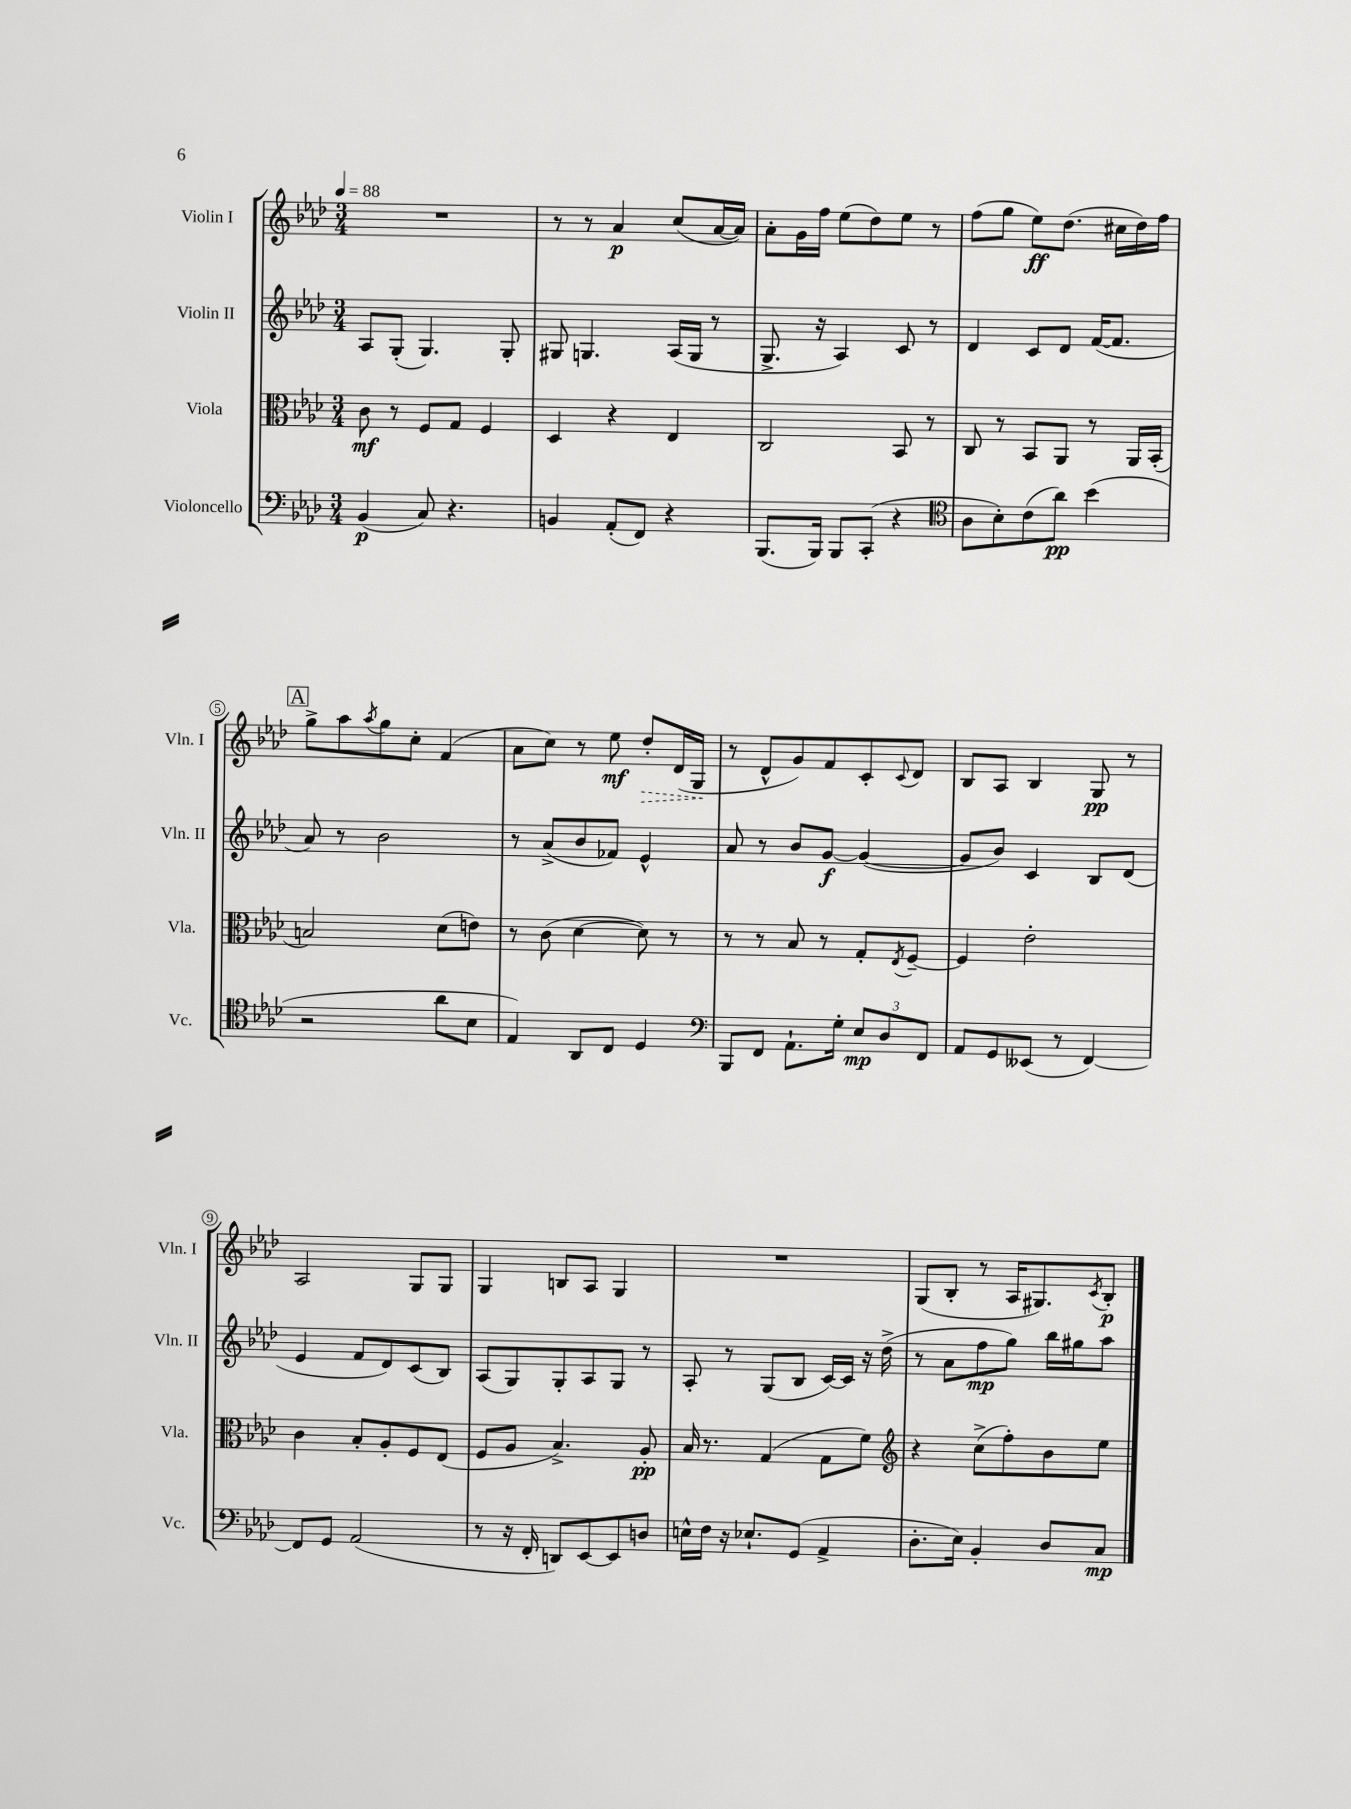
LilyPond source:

<<
\new StaffGroup <<
\new Staff = "s0" \with { instrumentName = "Violin I" shortInstrumentName = "Vln. I" } {
    \clef treble \key aes \major \numericTimeSignature \time 3/4 \tempo 4 = 88
    R2. |
    r8 r8 aes'4\p c''8( aes'16~ aes'16) |
    aes'8-. g'16 f''16 ees''8( des''8) ees''8 r8 |
    f''8( g''8 ees''8\ff) des''8.( cis''16 des''16) f''16 |
    \mark \markup { \box "A" } g''8-> aes''8 \acciaccatura { aes''8 } g''8 c''8-. f'4( |
    aes'8 c''8) r8 ees''8\mf \once \override Hairpin.style = #'dashed-line des''8-.\> des'16( g16\! |
    r8 des'8-^ g'8) f'8 c'8-. \appoggiatura { c'8 } des'8 |
    bes8 aes8 bes4 g8\pp r8 |
    aes2 g8 g8 |
    g4 b8 aes8 g4 |
    R2. |
    g8( bes8-. r8 aes16 gis8.) \acciaccatura { c'8 } bes8-.\p \bar "|." |
}
\new Staff = "s1" \with { instrumentName = "Violin II" shortInstrumentName = "Vln. II" } {
    \clef treble \key aes \major \numericTimeSignature \time 3/4
    aes8 g8-.( g4.) g8-. |
    gis8 g4. aes16( g16 r8 |
    g8.-> r16 aes4) c'8 r8 |
    des'4 c'8 des'8 f'16~( f'8. |
    \mark \markup { \box "A" } aes'8) r8 bes'2 |
    r8 aes'8->( bes'8 fes'8) ees'4-^ |
    aes'8 r8 bes'8 g'8~\f g'4~( |
    g'8 bes'8) c'4 bes8 des'8( |
    ees'4 f'8 des'8) c'8( bes8) |
    aes8( g8) g8-. aes8 g8 r8 |
    aes8-. r8 g8( bes8 c'16~) c'16 r16 des''16->( |
    r8 aes'8 f''8\mp g''8) bes''16 gis''16 aes''8 \bar "|." |
}
\new Staff = "s2" \with { instrumentName = "Viola" shortInstrumentName = "Vla." } {
    \clef alto \key aes \major \numericTimeSignature \time 3/4
    c'8\mf r8 f8 g8 f4 |
    des4 r4 ees4 |
    c2 bes,8 r8 |
    c8 r8 bes,8 aes,8 r8 aes,16 bes,16-.( |
    \mark \markup { \box "A" } b2) des'8( e'8) |
    r8 c'8( des'4~ des'8) r8 |
    r8 r8 bes8 r8 g8-. \acciaccatura { ees8 } f8~-- |
    f4 ees'2-. |
    c'4 bes8-. aes8-. f8 ees8( |
    f8 aes8 bes4.->) aes8-.\pp |
    bes16 r8. g4( g8 f'8) |
    \clef treble r4 c''8->( f''8-.) bes'8 ees''8 \bar "|." |
}
\new Staff = "s3" \with { instrumentName = "Violoncello" shortInstrumentName = "Vc." } {
    \clef bass \key aes \major \numericTimeSignature \time 3/4
    bes,4\p( c8) r4. |
    b,4 aes,8-.( f,8) r4 |
    bes,,8.( bes,,16) bes,,8 c,8-.( r4 |
    \clef tenor aes8 bes8-.) c'8( aes'8\pp) bes'4( |
    \mark \markup { \box "A" } r2 aes'8 bes8 |
    ees4) aes,8 c8 des4 |
    \clef bass bes,,8 f,8 aes,8.-! g16-. \tuplet 3/2 { ees8\mp des8 f,8 } |
    aes,8 g,8 eeses,8( r8 f,4~) |
    f,8 g,8 aes,2( |
    r8 r16 f,16-. d,8) ees,8~ ees,8 d8 |
    e16-^ f16 r16 ees8.-! g,8( aes,4-> |
    des8.-. ees16) bes,4-. des8 c8\mp \bar "|." |
}
>>
>>
\layout { \context { \Score \override BarNumber.stencil = #(make-stencil-circler 0.1 0.3 ly:text-interface::print) } }
